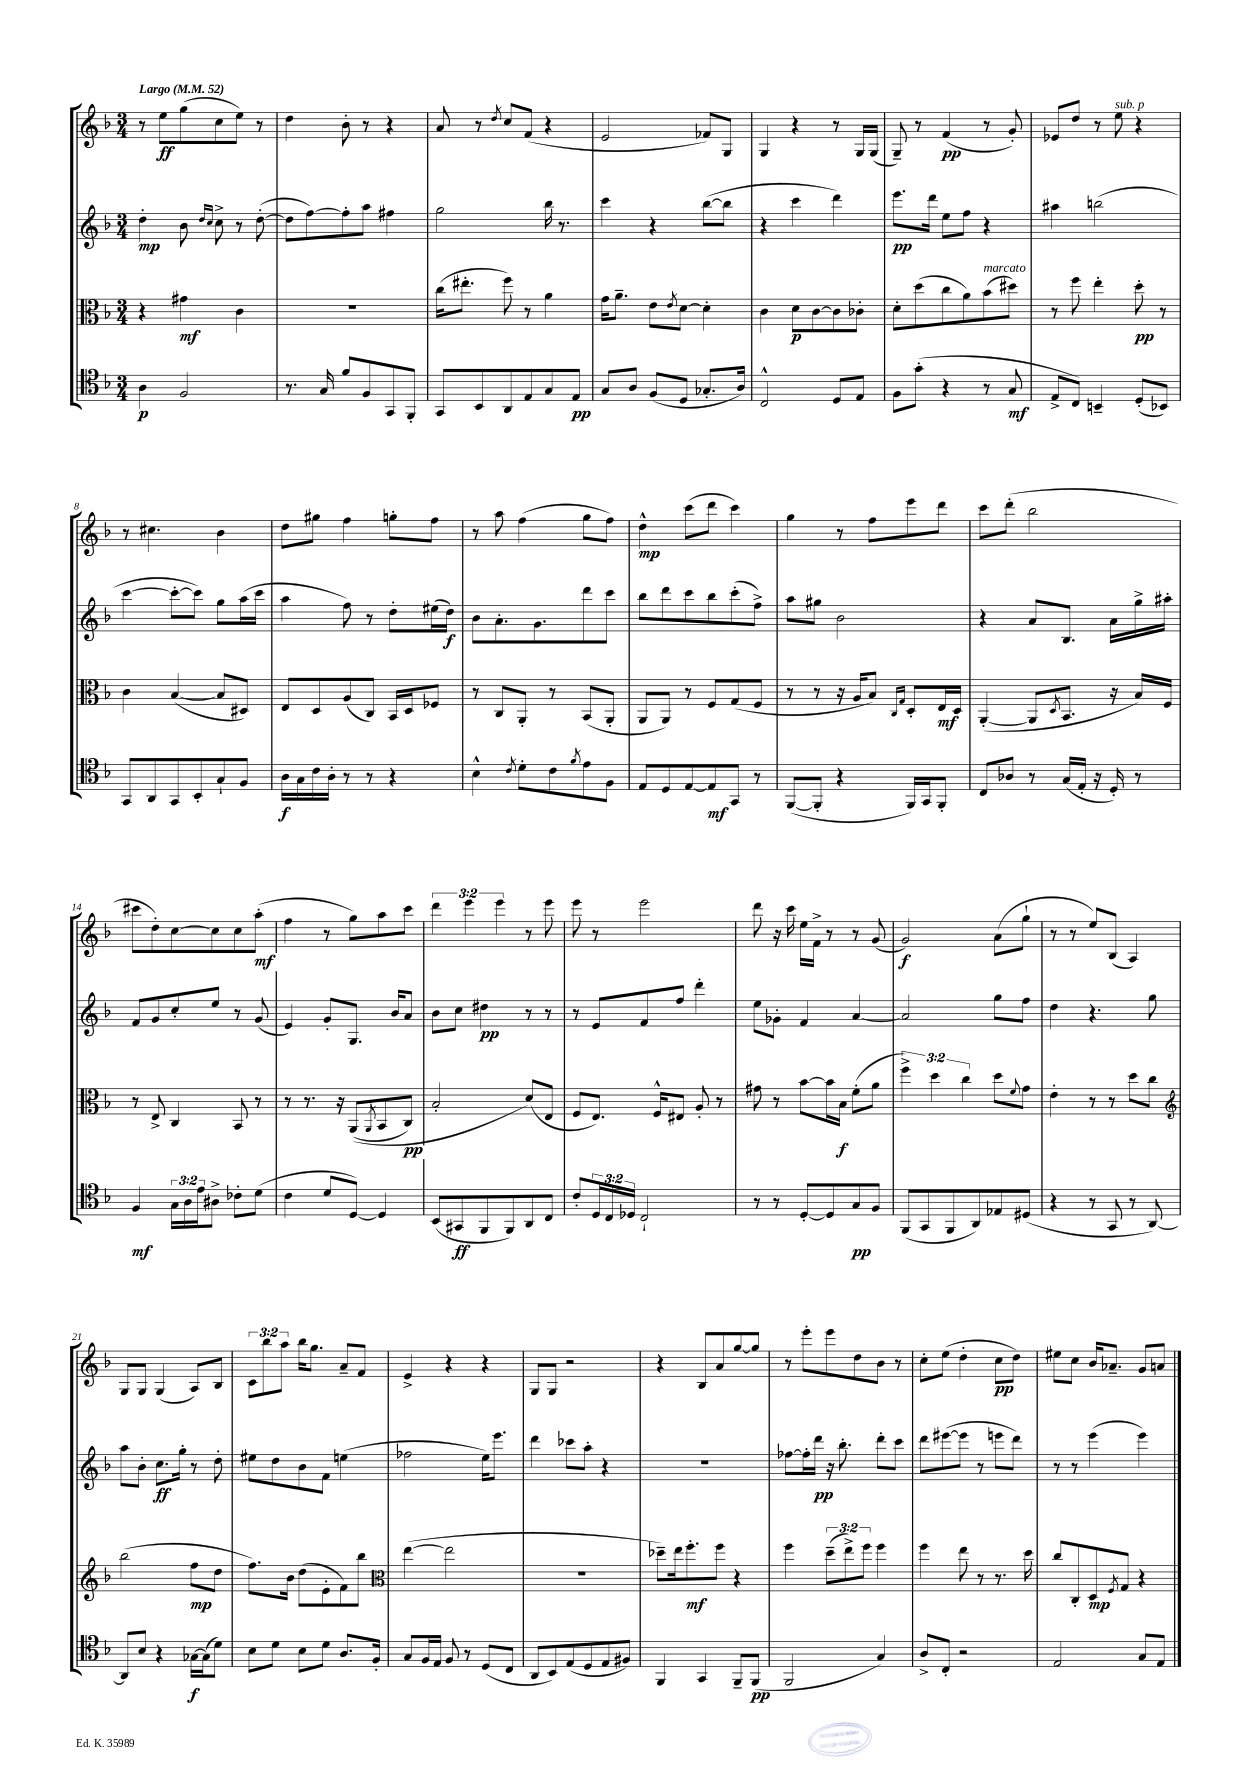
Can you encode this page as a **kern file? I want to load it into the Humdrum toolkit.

**kern	**kern	**kern	**kern
*staff4	*staff3	*staff2	*staff1
*clefC4	*clefC3	*clefG2	*clefG2
*k[b-]	*k[b-]	*k[b-]	*k[b-]
*M3/4	*M3/4	*M3/4	*M3/4
*MM52	*MM52	*MM52	*MM52
4A\	4r	4dd'\	8r
.	.	.	8ee\L
2F/	4g#\	8b-\	(8gg\
.	.	16qqdd/LL	.
.	.	16qqcc/JJ	.
.	.	8cc^\	8cc\
.	4c\	8r	8ee\J)
.	.	([8dd'\	8r
=	=	=	=
8.r	2.r	8dd\]L	4dd\
.	.	[8ff\)	.
16G/	.	.	.
8f/L	.	8ff'\]	8b-'\
8F/	.	8aa\J	8r
8GG/	.	4ff#\	4r
8FF'/J	.	.	.
=	=	=	=
8GG/L	(16cc\LK	2gg\	8a/
.	8.ee#'\J	.	.
8BB-/	.	.	8r
.	.	.	8qdd/
8AA/	8ff\)	.	8cc/L
8E/	8r	.	(8f/J
8G/	4a\	16bb-\	4r
.	.	8.r	.
8E/J	.	.	.
=	=	=	=
8G/L	16g\LK	4ccc\	2e/
.	8.a~\J	.	.
8A/J	.	.	.
(8F/L	8e\L	4r	.
.	8qe/	.	.
8D/J	[8d\J	.	.
8.G-'/L	4d'\]	([8bb-\L	8f-/L)
.	.	8bb-\]J	8G/J
16A/Jk)	.	.	.
=	=	=	=
2C^^/	4c\	4r	4G/
.	8d\L	4ccc\	4r
.	[8c\	.	.
8D/L	8c\]	4ddd\)	8r
8E/J	8c-'\J	.	16G/LL
.	.	.	(16G/JJ
=	=	=	=
8F\L	8d'\L	8.eee\L	8G~/)
(8g'\J	(8dd\	.	8r
.	.	16ddd\Jk	.
4r	8cc\	8ee\L	(4f/
.	8a\)	8ff\J	.
8r	(8b-\	4r	8r
8G/	8dd#\J)	.	8g'/)
=	=	=	=
8E^/L	8r	4aa#\	8e-/L
8C/J)	8ff\	.	8dd/J
4BB~/	4ee'\	(2bb\	8r
.	.	.	8ee\
(8D'/L	8dd'\	.	4r
8BB-/J)	8r	.	.
=	=	=	=
8GG/L	4c\	[4ccc\	8r
8AA/	.	.	4.cc#\
8GG/	([4B-/	8ccc'\_L	.
8BB-'/	.	8ccc\]J)	.
8G`/	8B-/]L	8gg\L	4b-\
8F/J	8D#/J)	(16aa\L	.
.	.	16ccc\JJ	.
=	=	=	=
16A\LL	8E/L	4aa\	8dd\L
16G\	.	.	.
16c\	8D/	.	8gg#\J
16A'\JJ	.	.	.
8r	(8A/	8ff\)	4ff\
8r	8C/J)	8r	.
4r	16BB-/LL	8dd'\L	8gg'\L
.	16D/J	.	.
.	8F-/J	(16ee#\L	8ff\J
.	.	16dd\JJ)	.
=	=	=	=
4B-^^\	8r	8b-\L	8r
.	8C/L	8.a'\	8aa\
8qc/	.	.	.
8d'\L	8AA'/J	.	(4ff\
.	.	8.g\	.
8c\	8r	.	.
8qf/	.	.	.
8e\	(8BB-/L	8ddd\	8gg\L
8F\J	8AA'/J	8ccc\J	8ff\J)
=	=	=	=
8E/L	8AA/L	8bb-\L	4dd^^\
8D/	8AA/J)	8ddd\	.
[8E/	8r	8ccc\	(8ccc\L
8E/]	8F/L	8bb-\	8ddd\J
8GG/J	(8G/	(8ccc'\	4ccc\)
8r	8F/J	8ff^\J)	.
=	=	=	=
([8FF/L	8r	8aa\L	4gg\
8FF'/]J	8r	8gg#\J	.
4r	16r	2b-\	8r
.	16A/LK	.	.
.	8B-/J)	.	8ff\L
.	16qqC/LL	.	.
.	16qqG/JJ	.	.
16FF/LL)	8D'/L	.	8eee\
16GG/J	.	.	.
8FF'/J	16E/L	.	8ddd\J
.	16D/JJ	.	.
=	=	=	=
8C/L	([4AA'/	4r	8ccc\L
8A-/J	.	.	(8ddd'\J
8r	8AA/]L	8a/L	2bb-\
.	8qD/	.	.
(16G/LL	8.BB-/J	8.B-/J	.
16E'/JJ	.	.	.
16r	.	.	.
16D'/)	16r	16a\LL	.
8r	16B-/LL)	16gg^\	.
.	16F/JJ	16aa#'\JJ	.
=	=	=	=
4F/	8r	8f/L	8ccc#\L
.	8E^/	8g/	8dd'\)
24G\LL	4C/	8cc'/	[8cc\
24A\	.	.	.
24e\J	.	.	.
8A#^\J	.	8ee/J	8cc\]
8c-'\L	8BB-/	8r	8cc\
(8d\J	8r	(8g/	(8aa'\J
=	=	=	=
4c\	8r	4e/)	4ff\
.	8.r	.	.
8d/L	.	8g'/L	8r
.	16r	.	.
[8D/J)	&((8AA/L	8.G/J	8gg\L)
.	8qAA/	.	.
4D/]	8BB-/	.	8aa\
.	.	16b-/LK	.
.	8C/J)	8a/J	8ccc\J
=	=	=	=
(8BB-/L	2B-'/	8b-\L	6ddd\
8GG#/	.	8cc\J	.
.	.	.	6eee\
8FF/	.	4dd#\	.
.	.	.	6eee\
8FF/)	.	.	.
8AA/	(8d/L&)	8r	8r
8C/J	8E/J	8r	8eee\
=	=	=	=
8c'/L	8F/L	8r	8eee\
24D/L	8.E/J)	8e/L	8r
24C/	.	.	.
24D-/JJ	.	.	.
2C`/	.	8f/	2eee\
.	16F^^/LK	.	.
.	8E#/J	8ff/J	.
.	8A'/	4ddd'\	.
.	8r	.	.
=	=	=	=
8r	8g#\	8ee\L	8ddd\
8r	8r	8g-'\J	16r
.	.	.	16ccc\
[8D'/L	[8b-\L	4f/	16ee\LL
.	.	.	16f^\JJ
8D/]	16b-\]L	.	8r
.	16B-\JJ	.	.
8G/	(8f'\L	[4a/	8r
8F/J	8a\J	.	(8g/
=	=	=	=
(8FF/L	6ff^\)	2a/]	2g/)
8GG/	.	.	.
.	6dd\	.	.
8FF/	.	.	.
.	6cc\	.	.
8AA/)	.	.	.
8E-/	8dd\L	8gg\L	(8a\L
.	8qqf/	.	.
(8D#/J	8g\J	8ff\J	8gg`\J
=	=	=	=
4r	4e'\	4dd\	8r
.	.	.	8r
8r	8r	4.r	8ee/L)
8GG/	8r	.	(8B-/J
8r	8dd\L	.	4A/)
[8AA/)	8cc\J	8gg\	.
=	=	=	=
*	*clefG2	*	*
8AA/]L	(2bb-\	8aa\L	8G/L
8B-/J	.	8b-'\J	8G/J
4r	.	8.cc\L	(4G/
.	.	16gg'\Jk	.
[16G-\LL	8ff\L	8r	8A/L)
(16G-\]J	.	.	.
8d\J)	8dd\J	8dd'\	8B-/J
=	=	=	=
8B-\L	8.ff\L)	8ee#\L	12c\L
.	.	.	12bb-\
8d\J	.	8dd\	.
.	.	.	12aa\J
.	16b-\Jk	.	.
8B-\L	(8dd\L	8b-\	16bb-\LK
.	.	.	8.gg\J
8d\J	8e'\	8f\J	.
8.A/L	8f\)	(4ee\	8a~/L
.	8bb-\J	.	8f/J
16F'/Jk	.	.	.
=	=	=	=
*	*clefC3	*	*
8G/L	([4ee\	2ff-\	4e^/
16F/L	.	.	.
16E/JJ	.	.	.
8F/	2ee\]	.	4r
8r	.	.	.
(8D/L	.	16ee\LK)	4r
.	.	8.eee\J	.
8C/J	.	.	.
=	=	=	=
8AA/L	2.r	4ddd\	8G/L
8BB-/)	.	.	8G/J
(8E/	.	8ccc-\L	2r
8D/	.	8aa'\J	.
8E/	.	4r	.
8F#/J)	.	.	.
=	=	=	=
4FF/	8dd-~\L)	2.r	4r
.	16ee\k	.	.
.	8.ff'\	.	.
4GG/	.	.	8B-/L
.	8ff\J	.	8a/
8FF~/L	4r	.	[8gg/
(8FF/J	.	.	8gg/]J
=	=	=	=
2FF/	4ff\	[8ff-\L	8r
.	.	16ff-'\]L	8eee'\L
.	.	16ddd\JJ	.
.	(12dd~\L	16r	8eee\
.	.	8.bb-'\	.
.	12ee^\)	.	.
.	.	.	8dd\
.	12ff\J	.	.
4G/)	4ff\	8ddd'\L	8b-\J
.	.	8ccc\J	8r
=	=	=	=
8A^/L	4ff\	8ddd\L	8cc'\L
8C'/J	.	([8eee#\	(8ee\J
2r	8ee\	8eee#\]J	4dd'\
.	8r	8r	.
.	8.r	8eee\L	8cc\L
.	.	8ddd\J)	8dd\J)
.	16dd\	.	.
=	=	=	=
2E/	8cc/L	8r	8ee#\L
.	8C'/	8r	8cc\J
.	8D/	(4eee\	16b-/LK
.	.	.	8.a-~/J
.	8qF/	.	.
.	8G/J	.	.
8G/L	4r	4eee\)	8g/L
8E/J	.	.	8a/J
==	==	==	==
*-	*-	*-	*-
